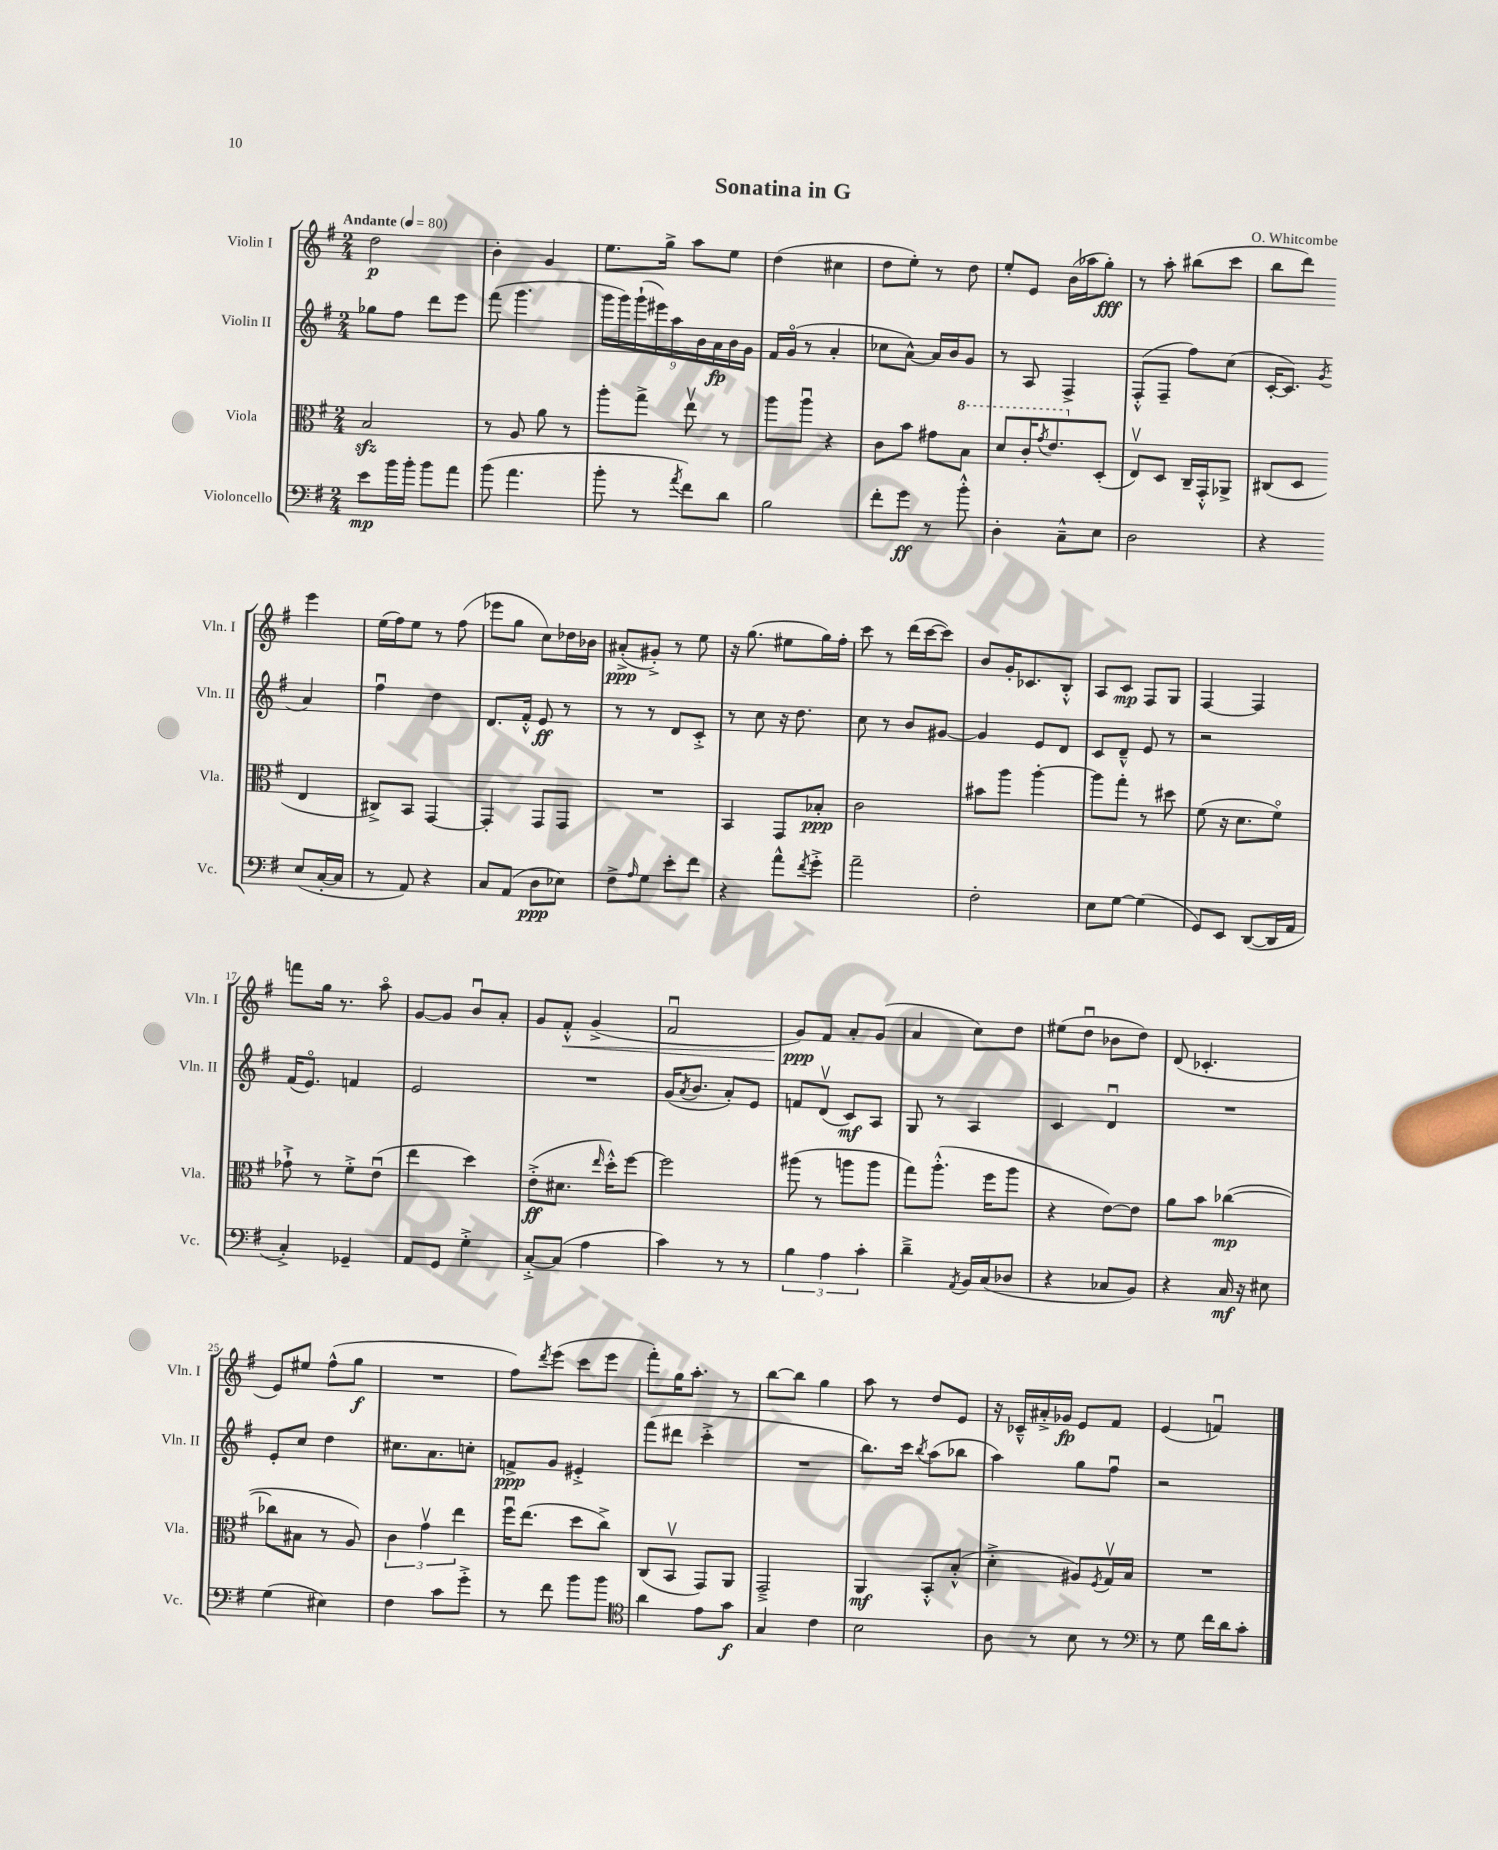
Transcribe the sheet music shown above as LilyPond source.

\header { title = "Sonatina in G" composer = "O. Whitcombe" }
<<
\new StaffGroup <<
\new Staff = "s0" \with { instrumentName = "Violin I" shortInstrumentName = "Vln. I" } {
    \clef treble \key g \major \numericTimeSignature \time 2/4 \tempo "Andante" 4 = 80
    d''2\p |
    b'4-. g'4 |
    e''8. g''16-> a''8 e''8 |
    d''4( cis''4 |
    d''8 e''8-.) r8 d''8 |
    e''8-. e'8 b'16( aes''16 g''8-.\fff) |
    r8 a''8-. bis''8( c'''8 |
    b''8 d'''8) e'''4 |
    e''16( fis''16) e''8 r8 fis''8( |
    ees'''8 g''8 c''8) des''16 bes'16 |
    ais'8-.->\ppp( gis'8-.->) r8 e''8 |
    r16 g''8.( eis''8 g''16) fis''16-. |
    c'''8 r8 d'''16( c'''16~ c'''8) |
    b'8 g'16-. ces'8. b8-.-^ |
    a8 c'8\mp fis8 g8 |
    fis4~ fis4 |
    f'''8 g''16 r8. a''8\flageolet |
    g'8~ g'8 b'8\downbow a'8-. |
    g'8 fis'8-.-^\< g'4->( |
    fis'2\downbow |
    g'8\ppp\!) fis'8 a'8-. g'8( |
    a'4 c''8) d''8 |
    eis''8( d''8\downbow bes'8 d''8) |
    d'8( ces'4.-. |
    e'8) eis''8 fis''8-^( g''8\f |
    R2 |
    fis''8) \acciaccatura { d'''8 } e'''8( c'''8 e'''8 |
    fis'''8-.) g''16 a''8.-. r8 |
    b''8~ b''8 g''4 |
    a''8 r8 d''8 e'8 |
    r16 ces'16---^ ais'16-.-> ges'16\fp e'8 fis'8 |
    e'4( f'4\downbow) \bar "|." |
}
\new Staff = "s1" \with { instrumentName = "Violin II" shortInstrumentName = "Vln. II" } {
    \clef treble \key g \major \numericTimeSignature \time 2/4
    ges''8 fis''8 d'''8 e'''8 |
    fis'''8( g'''4. |
    \tuplet 9/8 { g'''16 g'''16) g'''16-!( eis'''16) a''16 b'16 a'16\fp b'16 g'16 } |
    fis'16 g'16\flageolet( r8 a'4-. |
    ces''8 a'8~-^) a'16 b'16 g'8 |
    r8 a8 fis4-> |
    fis8-.-^( fis8-- fis''8) c''8( |
    c'16~-. c'8.) \acciaccatura { g'8 } a'4 |
    fis''4\downbow d''4 |
    d'8. fis'16-.-^ e'8\ff r8 |
    r8 r8 d'8 c'8-.-> |
    r8 c''8 r16 d''8. |
    c''8 r8 b'8 gis'8~ |
    gis'4 e'8 d'8 |
    c'8 d'8---^ e'8 r8 |
    r2 |
    fis'16( e'8.\flageolet) f'4 |
    e'2 |
    R2 |
    g'16( \acciaccatura { a'8 } b'8. a'8-.) e'8 |
    f'8 d'8\upbow( c'8\mf) a8 |
    g8 r8 a4 |
    c'4 d'4\downbow |
    R2 |
    e'8-. c''8 d''4 |
    cis''8. a'8. c''8-. |
    f'8->\ppp g'8 eis'4-.-> |
    fis'''8( dis'''8 c'''4-.-> |
    R2 |
    b''8.) c'''16 \acciaccatura { b''8 } a''8( bes''8 |
    a''4) g''8 fis''8\downbow |
    r2 \bar "|." |
}
\new Staff = "s2" \with { instrumentName = "Viola" shortInstrumentName = "Vla." } {
    \clef alto \key g \major \numericTimeSignature \time 2/4
    b2\sfz |
    r8 a8 a'8 r8 |
    a''8-. g''8-> e''8\upbow r8 |
    a''8 a''8\downbow r4 |
    c'8 b'8 gis'8 \ottava #1 b'8 |
    d''8 c''16-. \acciaccatura { g''8 } e''8. \ottava #0 d8-.( |
    e8\upbow) d8 c16-- g,16-.-^ aes,8-> |
    cis8( d8 e4 |
    cis8->) b,8 g,4~ |
    g,4-. g,8 g,8 |
    R2 |
    b,4 g,8 bes8-.\ppp |
    c'2 |
    bis'8 a''8 a''4~-. |
    a''8 g''8-. r8 dis''8 |
    fis'8( r16 d'8. fis'8\flageolet) |
    ges'8-!-> r8 fis'8-.-> e'8\downbow( |
    e''4 d''4) |
    e'8-.->\ff( dis'8. \grace { e''16 } d''16-.-^) fis''8~ |
    fis''2 |
    ais''8( r8 a''8 a''8 |
    g''8) a''8.-.-^( fis''16 a''8 |
    r4 e'8~) e'8 |
    a'8 b'8 ces''4~\mp( |
    ces''8 bis8 r8 a8) |
    \tuplet 3/2 { c'4 g'4\upbow e''4 } |
    fis''16\downbow e''8.( d''8 c''8->) |
    c8( b,8\upbow g,8) a,8 |
    g,2---> |
    a,4\mf b,8-.-^ b8-.-^( |
    d'4-.-> ais8) \acciaccatura { fis8 } g16\upbow b16 |
    R2 \bar "|." |
}
\new Staff = "s3" \with { instrumentName = "Violoncello" shortInstrumentName = "Vc." } {
    \clef bass \key g \major \numericTimeSignature \time 2/4
    e'8\mp b'16 b'16-. b'8 a'8 |
    b'8( a'4. |
    b'8-. r8 \acciaccatura { a'8 } fis'8) d'8 |
    b2 |
    fis'8-. g'8\ff r8 b'8-.-^ |
    d4-. c8---^ e8 |
    d2 |
    r4 e8( c16~-. c16 |
    r8 a,8) r4 |
    c8 a,8( d8\ppp ees8) |
    fis8-> \grace { a16 } g8 e'8-. fis'8 |
    r4 a'8-^ \acciaccatura { fis'8 } g'8-.-> |
    a'2-- |
    fis2-. |
    e8 g8~ g4( |
    g,8) e,8 d,8~( d,16 a,16 |
    c4-.->) ges,4-- |
    a,8 g,8 g4-.-> |
    c8~-.-> c8( a4 |
    c'4) r8 r8 |
    \tuplet 3/2 { b4 a4 c'4-. } |
    d'4---> \acciaccatura { a,8 } b,16 c16( des8 |
    r4 ces8 b,8) |
    r4 c16\mf r16 eis8 |
    g4( eis4) |
    fis4 c'8 g'8-.-> |
    r8 fis'8 b'8 b'8 |
    \clef tenor a'4 e'8 g'8\f |
    g4 c'4 |
    b2 |
    a8 r8 b8 r8 |
    \clef bass r8 g8 fis'16 d'16 c'8-. \bar "|." |
}
>>
>>
